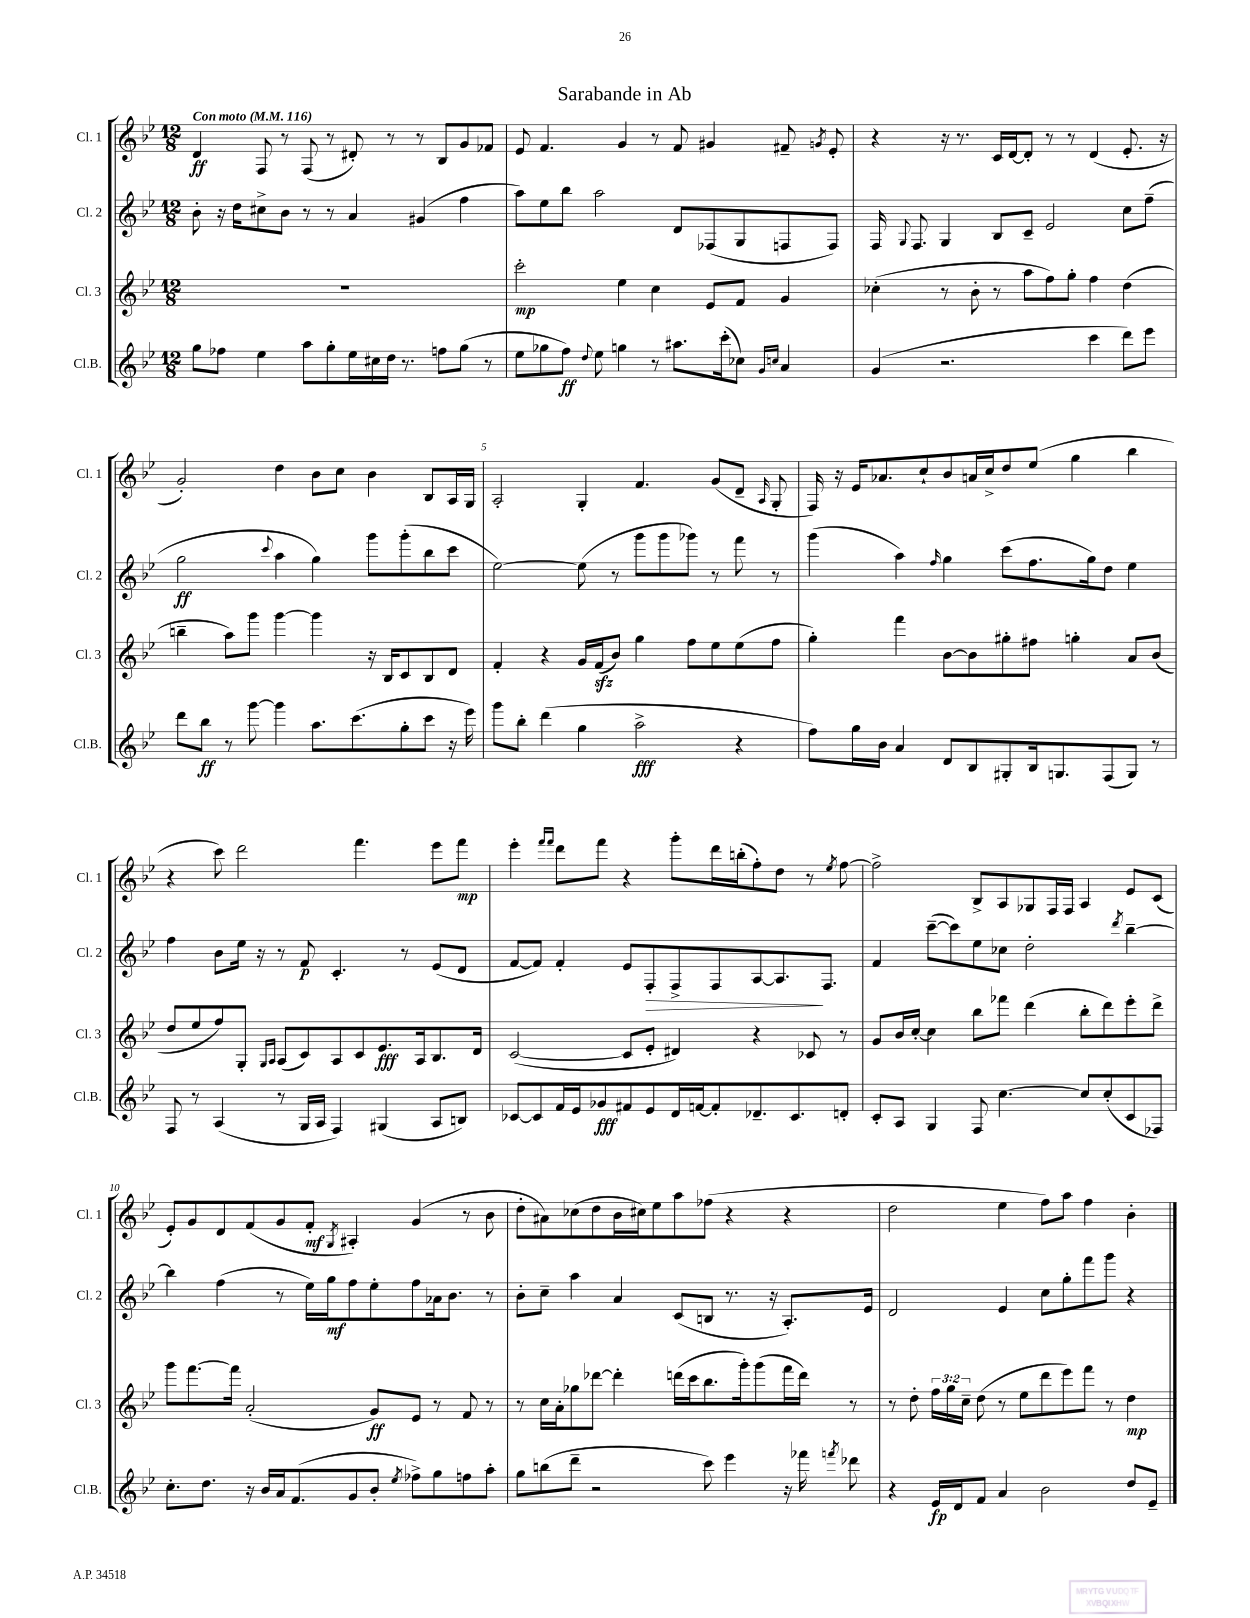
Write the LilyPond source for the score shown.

\header { title = "Sarabande in Ab" }
<<
\new StaffGroup <<
\new Staff = "s0" \with { instrumentName = "Cl. 1" shortInstrumentName = "Cl. 1" } {
    \clef treble \key bes \major \numericTimeSignature \time 12/8 \tempo "Con moto" 4 = 116
    \autoBeamOff d'4\ff f8 r8 f8( r8 dis'8-.) r8 r8 bes8[ g'8 fes'8] |
    ees'8 f'4. g'4 r8 f'8 gis'4 fis'8-- \acciaccatura { g'8 } ees'8-. |
    r4 r16 r8. c'16[ d'16~ d'8]-. r8 r8 d'4( ees'8.-. r16 |
    g'2-.) d''4 bes'8[ c''8] bes'4 bes8[ a16 g16] |
    a2-. g4-. f'4. g'8[( d'8]-- \grace { a16 } g8-. |
    f16) r16 ees'16[ aes'8. c''8-! bes'8 a'16 c''16-> d''8 ees''8]( g''4 bes''4 |
    r4 c'''8) d'''2 f'''4. ees'''8[ f'''8]\mp |
    ees'''4-. \grace { f'''16[ f'''16] } d'''8[ f'''8] r4 g'''8[-. d'''16 b''16-.( f''8-.) d''8] r8 \acciaccatura { ees''8 } f''8~ |
    f''2-> bes8[-> a8 ges8 f16 f16] a4 ees'8[ c'8]( |
    ees'8[-.) g'8 d'8 f'8( g'8 f'8]-.\mf \acciaccatura { g8 } ais4-.) g'4( r8 bes'8 |
    d''8[-. ais'8) ces''8( d''8 bes'16 cis''16) ees''8 a''8 fes''8]( r4 r4 |
    d''2 ees''4 f''8[) a''8] f''4 bes'4-. \bar "|." |
}
\new Staff = "s1" \with { instrumentName = "Cl. 2" shortInstrumentName = "Cl. 2" } {
    \clef treble \key bes \major \numericTimeSignature \time 12/8
    \autoBeamOff bes'8-. r16 d''16[ cis''8-> bes'8] r8 r8 a'4 gis'4( f''4 |
    a''8[) ees''8 bes''8] a''2 d'8[ fes8( g8 f8 f8]) |
    f16 \appoggiatura { g8 } f8. g4 bes8[ c'8]-- ees'2 c''8[ f''8]--( |
    g''2\ff \appoggiatura { c'''8 } a''4 g''4) g'''8[ g'''8-.( bes''8 c'''8] |
    ees''2~) ees''8( r8 g'''8[ g'''8 ges'''8]) r8 f'''8 r8 |
    g'''4( a''4) \grace { f''16 } g''4 c'''8[( f''8. g''16) d''8] ees''4 |
    f''4 bes'8[ ees''16] r16 r8 f'8\p c'4.-. r8 ees'8[( d'8] |
    f'8[~ f'8]) f'4-. ees'8[ f8-.\> f8-> f8 a8~ a8.\! f8.] |
    f'4 c'''8[~--( c'''8) ees''8 ces''8] d''2-. \acciaccatura { d'''8 } bes''4~-- |
    bes''4 f''4( r8 ees''16[) g''16\mf f''8 ees''8-. f''8 aes'16 bes'8.] r8 |
    bes'8[-. c''8]-- a''4 a'4 c'8[( b8] r8. r16 a8.[-.) ees'16] |
    d'2 ees'4 c''8[ g''8-. f'''8 g'''8] r4 \bar "|." |
}
\new Staff = "s2" \with { instrumentName = "Cl. 3" shortInstrumentName = "Cl. 3" } {
    \clef treble \key bes \major \numericTimeSignature \time 12/8 \override Staff.TupletNumber.text = #tuplet-number::calc-fraction-text
    \autoBeamOff R1. |
    c'''2-.\mp ees''4 c''4 ees'8[ f'8] g'4 |
    ces''4-.( r8 bes'8-. r8 a''8[ f''8) g''8]-. f''4 d''4( |
    b''4-- a''8[) g'''8] g'''4~ g'''4 r16 bes16[ c'8 bes8 d'8] |
    f'4-. r4 g'16[ f'16\sfz( bes'8]) g''4 f''8[ ees''8 ees''8( f''8] |
    g''4-.) f'''4 bes'8[~ bes'8 gis''8-. fis''8] g''4-. a'8[ bes'8]( |
    d''8[ ees''8 f''8) g8]-. \grace { g16[ a16] } a8[( c'8) a8 c'8 ees'8.\fff a16 bes8. d'16] |
    c'2~( c'8[ ees'8]-. dis'4) r4 ces'8 r8 |
    g'8[ bes'16 c''16]~-. c''4 bes''8[ fes'''8] d'''4( bes''8[-. d'''8) ees'''8-. d'''8]-> |
    g'''8[ f'''8.~ f'''16] a'2-.( g'8[\ff) ees'8] r8 f'8 r8 |
    r8 c''16[ a'16-. ges''8 des'''8]~ des'''4-. d'''16[( c'''16 bes''8. g'''16-.) g'''8( f'''16 d'''16]) r8 |
    r8 d''8-. \tuplet 3/2 { f''16[ g''16 c''16]-- } d''8( r8 ees''8[ d'''8 ees'''8) f'''8] r8 d''4\mp \bar "|." |
}
\new Staff = "s3" \with { instrumentName = "Cl.B." shortInstrumentName = "Cl.B." } {
    \clef treble \key bes \major \numericTimeSignature \time 12/8
    \autoBeamOff g''8[ fes''8] ees''4 a''8[ g''8-. ees''16 cis''16 d''16] r8. f''8[ g''8]( r8 |
    ees''8[ ges''8 f''8]\ff) \appoggiatura { d''8 } ees''8 g''4 r8 ais''8.[ c'''16-.( ces''8]) \grace { g'16[ c''16] } a'4 |
    g'4( r2. c'''4 d'''8[) ees'''8] |
    d'''8[ bes''8]\ff r8 g'''8~ g'''4 a''8.[ c'''8.( g''8-. c'''8] r16 ees'''16) |
    g'''8[ bes''8]-. d'''4( g''4 a''2->\fff r4 |
    f''8[) g''16 bes'16] a'4 d'8[ bes8 gis8-. bes16 g8. f8( g8]) r8 |
    f8 r8 a4( r8 g16[ a16] f4) gis4( a8[ b8]) |
    ces'8[~ ces'8 f'16 ees'16 ges'8\fff fis'8 ees'8 d'16 f'16~ f'8-. des'8.-- ces'8. d'8]-. |
    c'8[-. a8] g4 f8 c''4.~ c''8[ c''8-.( c'8 fes8]) |
    c''8.[-. d''8.] r16 bes'16[ a'16 f'8.( g'8 bes'8]-. \acciaccatura { ees''8 } fes''8[->) g''8 f''8 a''8]-. |
    g''8[ b''8( d'''8]-- r2 c'''8) ees'''4 r16 fes'''16 \acciaccatura { f'''8 } des'''8 |
    r4 ees'16[\fp d'16 f'8] a'4 bes'2 d''8[ ees'8]-- \bar "|." |
}
>>
>>
\layout { \context { \Score \override BarNumber.break-visibility = ##(#f #t #t) barNumberVisibility = #(every-nth-bar-number-visible 5) } }
